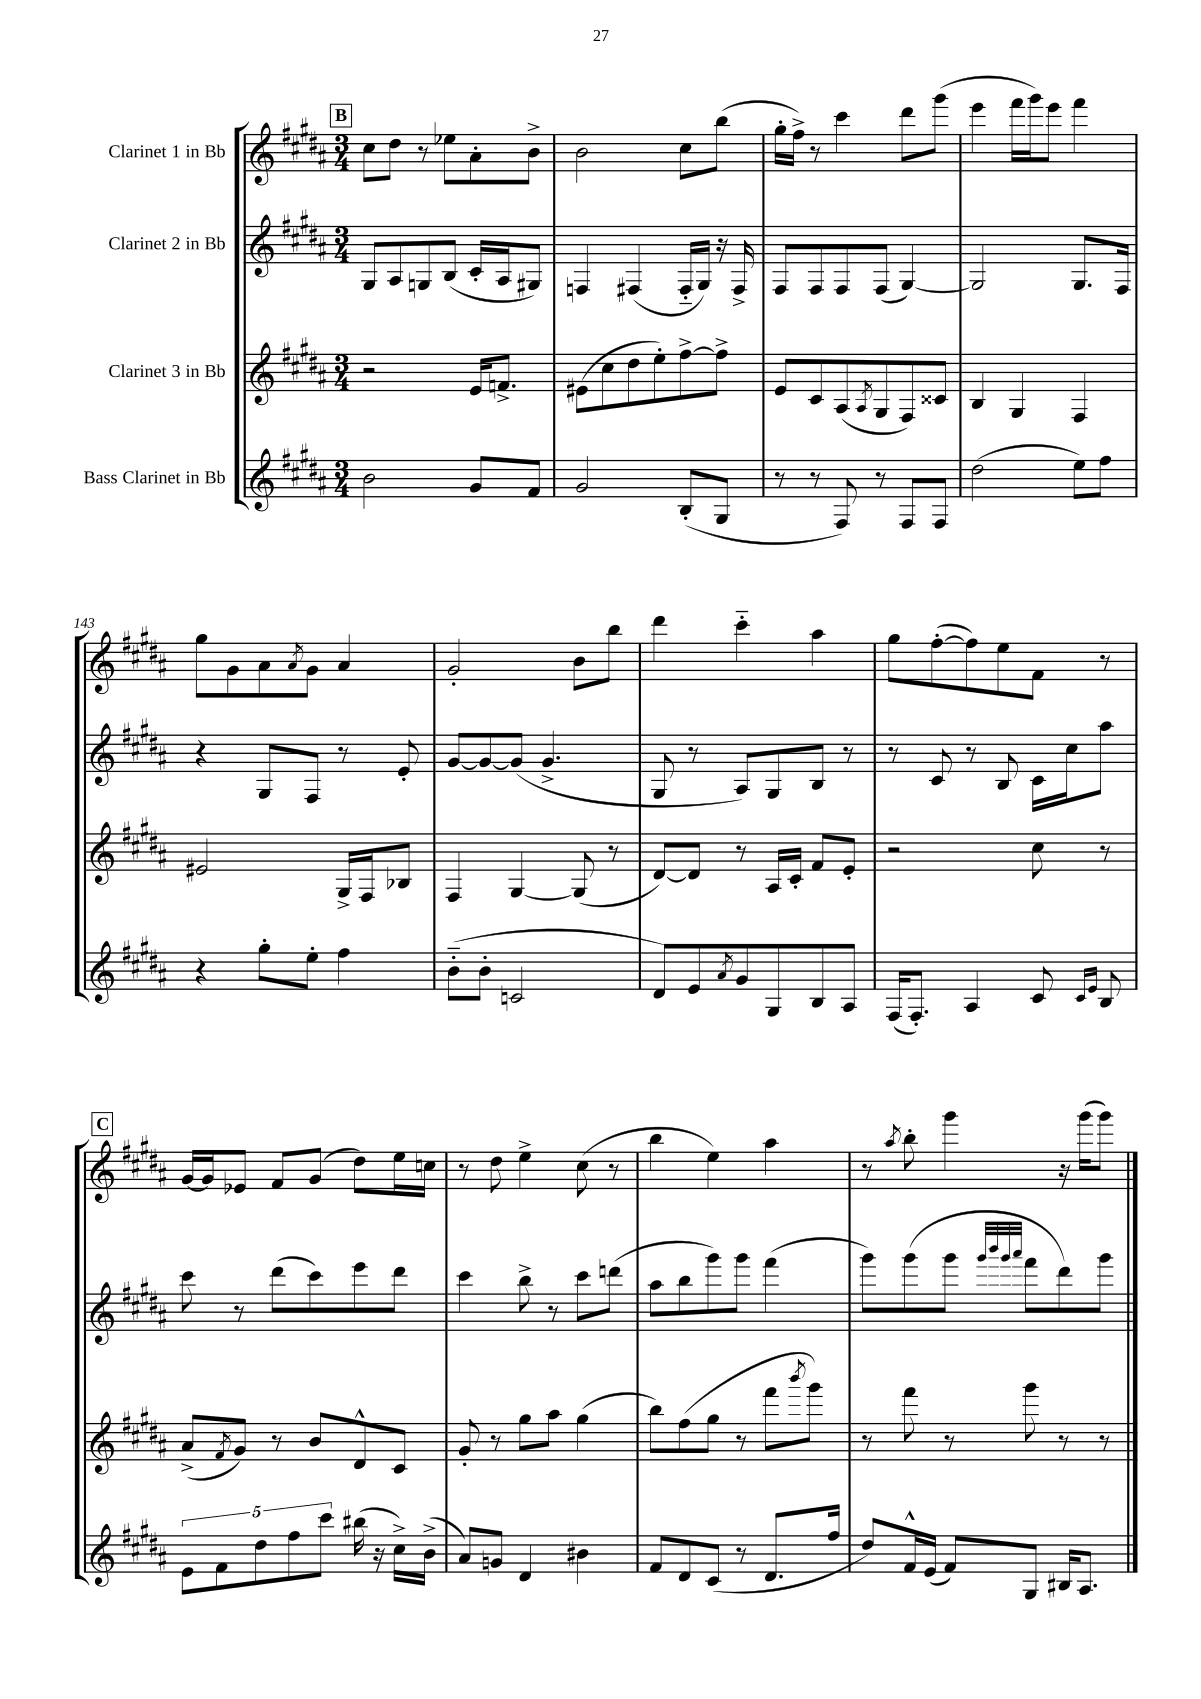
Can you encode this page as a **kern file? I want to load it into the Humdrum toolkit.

**kern	**kern	**kern	**kern
*part4	*part3	*part2	*part1
*staff4	*staff3	*staff2	*staff1
*I"Bass Clarinet in Bb	*I"Clarinet 3 in Bb	*I"Clarinet 2 in Bb	*I"Clarinet 1 in Bb
*clefG2	*clefG2	*clefG2	*clefG2
*k[f#c#g#d#a#]	*k[f#c#g#d#a#]	*k[f#c#g#d#a#]	*k[f#c#g#d#a#]
*M3/4	*M3/4	*M3/4	*M3/4
!!LO:REH:place=s1:t=B
=139	=139	=139	=139
2b\	2r	8G#/L	8cc#\L
.	.	8A#/	8dd#\J
.	.	8Gn/	8r
.	.	(8B/J	8ee-X\L
8g#/L	16e/KL	16c#'/LL	8a#'\
.	8.fn^/J	16A#/J	.
8f#/J	.	8G#X/J)	8b^\J
=140	=140	=140	=140
2g#/	(8e#X\L	4Fn/	2b\
.	8cc#\	.	.
.	8dd#\	(4F#X/	.
.	8ee'\)	.	.
(8B'/L	[8ff#^\	16F#/LL	8cc#\L
.	.	16G#/JJ)	.
8G#/J	8ff#^\J]	16r	(8bb\J
.	.	16F#^/	.
=141	=141	=141	=141
8r	8e/L	8F#/L	16gg#'\LL
.	.	.	16ff#^\JJ)
8r	8c#/	8F#/	8r
8F#/)	(8A#/	8F#/	4ccc#\
.	8qA#/	.	.
8r	8G#/	(8F#/J	.
8F#/L	8F#/)	[4G#/)	8ddd#\L
8F#/J	8c##X/J	.	(8ggg#\J
=142	=142	=142	=142
(2dd#\	4B/	2G#/]	4eee\
.	4G#/	.	16fff#\LL
.	.	.	16ggg#\J)
.	.	.	8eee\J
8ee\L)	4F#/	8.G#/L	4fff#\
8ff#\J	.	.	.
.	.	16F#/Jk	.
!!LO:LB:g=z
=143	=143	=143	=143
4r	2e#X/	4r	8gg#\L
.	.	.	8g#\
8gg#'\L	.	8G#/L	8a#\
.	.	.	8qa#/
8ee'\J	.	8F#/J	8g#\J
4ff#\	16G#^/LL	8r	4a#/
.	16F#/J	.	.
.	8B-X/J	8e'/	.
=144	=144	=144	=144
(8b\L	4F#/	[8g#/L	2g#'/
8b'\J	.	8g#/_	.
2cn/	[4G#/	(8g#/J]	.
.	.	4.g#^/	.
.	(8G#/]	.	8b\L
.	8r	.	8bb\J
=145	=145	=145	=145
8d#/L)	[8d#/L)	8G#/	4ddd#\
8e/	8d#/J]	8r	.
8qa#/	.	.	.
8g#/	8r	8A#/L)	4ccc#\
8G#/	16A#/LL	8G#/	.
.	16c#'/JJ	.	.
8B/	8f#/L	8B/J	4aa#\
8A#/J	8e'/J	8r	.
=146	=146	=146	=146
(16F#/KL	2r	8r	8gg#\L
8.F#'/J)	.	.	.
.	.	8c#/	([8ff#'\
4A#/	.	8r	8ff#\])
.	.	8B/	8ee\
8c#/	8cc#\	16c#\LL	8f#\J
.	.	16cc#\J	.
16qqc#/LL	.	.	.
16qqe/JJ	.	.	.
8B/	8r	8aa#\J	8r
!!LO:LB:g=z
!!LO:REH:place=s1:t=C
=147	=147	=147	=147
10e\L	(8a#^/L	8ccc#\	[16g#/LL
.	.	.	16g#/J]
10f#\	.	.	.
.	8qf#/	.	.
.	8g#/J)	8r	8e-X/J
10dd#\	.	.	.
.	8r	(8ddd#\L	8f#/L
10ff#\	.	.	.
.	8b/L	8ccc#\)	(8g#/J
10ccc#\J	.	.	.
(16bb#X\	8d#^^/	8eee\	8dd#\L)
16r	.	.	.
16cc#^\LL)	8c#/J	8ddd#\J	16ee\L
(16b^\JJ	.	.	16ccn\JJ
=148	=148	=148	=148
8a#/L)	8g#'/	4ccc#\	8r
8gn/J	8r	.	8dd#\
4d#/	8gg#\L	8bb^\	4ee^\
.	8aa#\J	8r	.
4b#X\	(4gg#\	8ccc#\L	(8cc#\
.	.	(8dddn\J	8r
=149	=149	=149	=149
8f#/L	8bb\L)	8aa#\L	4bb\
8d#/	(8ff#\	8bb\	.
(8c#/J	8gg#\J	8ggg#\)	4ee\)
8r	8r	8ggg#\J	.
8.d#/L	8fff#\L	(4fff#\	4aa#\
.	8qbbb/	.	.
.	8ggg#\J)	.	.
16ff#/Jk	.	.	.
=150	=150	=150	=150
8dd#/L)	8r	8ggg#\L)	8r
.	.	.	8qaa#/
16f#^^/L	8fff#\	(8ggg#\	8bb'\
(16e/JJ	.	.	.
8f#/L)	8r	8ggg#\J	4ggg#\
.	.	32qqggg#/LLL	.
.	.	32qqbbb/	.
.	.	32qqggg#/	.
.	.	32qqaaa#/JJJ	.
8G#/J	8ggg#\	8fff#\L	.
16B#X/KL	8r	8ddd#\)	16r
8.A#/J	.	.	(16ggg#\KL
.	8r	8ggg#\J	8ggg#\J)
==	==	==	==
*-	*-	*-	*-
